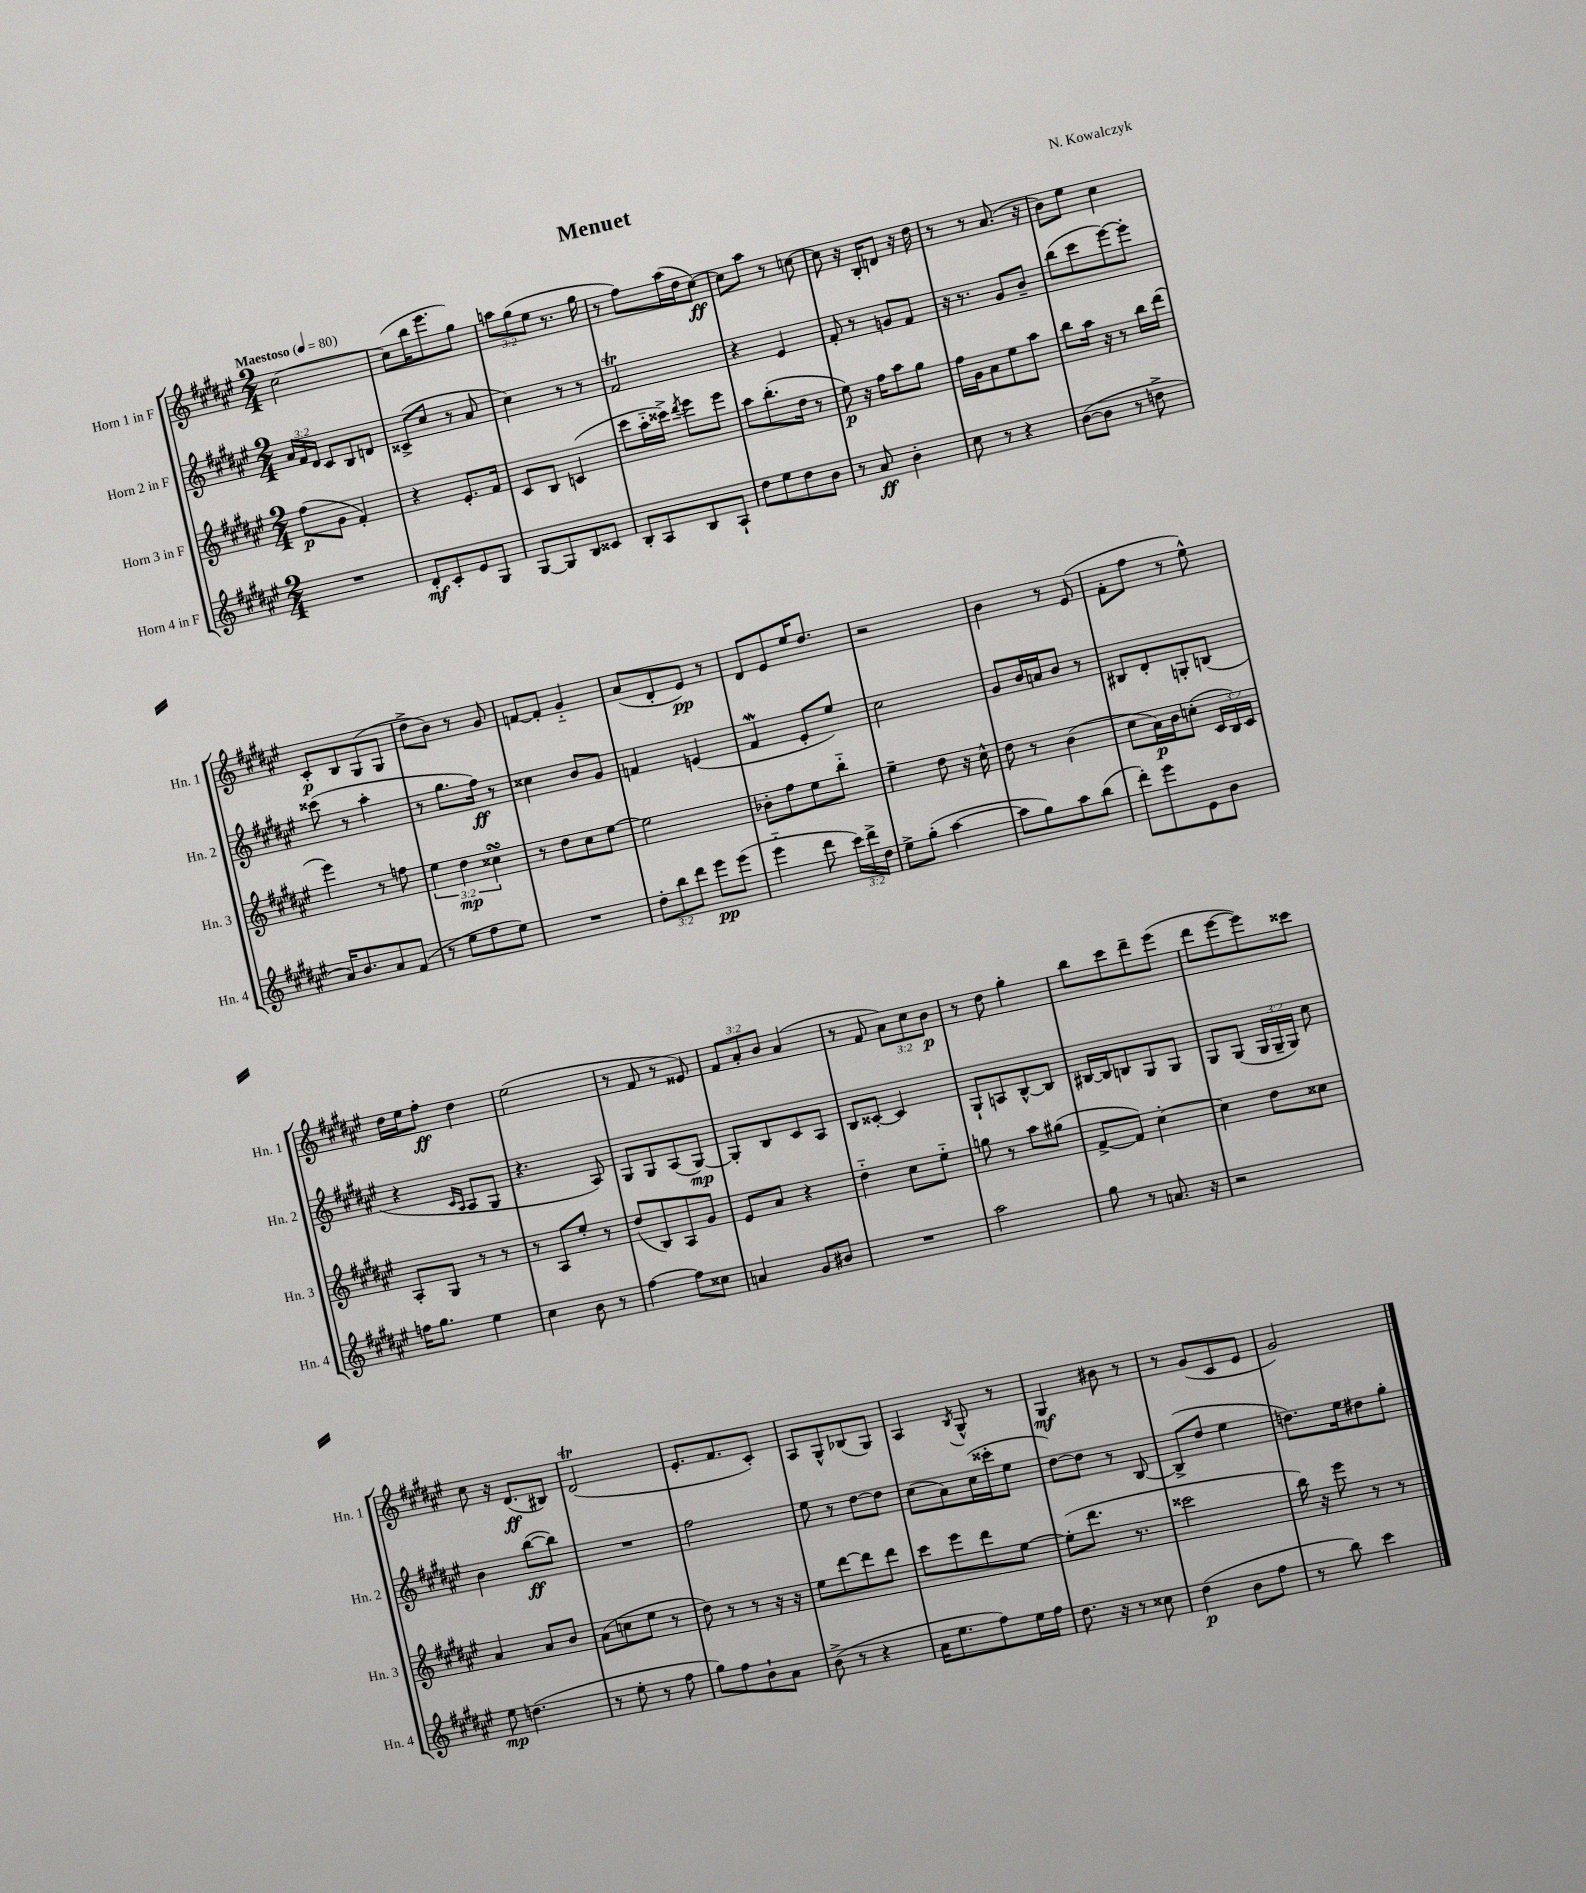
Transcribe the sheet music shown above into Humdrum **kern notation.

**kern	**dynam	**kern	**dynam	**kern	**dynam	**kern	**dynam
*part4	*part4	*part3	*part3	*part2	*part2	*part1	*part1
*staff4	*staff4	*staff3	*staff3	*staff2	*staff2	*staff1	*staff1
*I"Horn 4 in F	*	*I"Horn 3 in F	*	*I"Horn 2 in F	*	*I"Horn 1 in F	*
*I'Hn. 4	*	*I'Hn. 3	*	*I'Hn. 2	*	*I'Hn. 1	*
*clefG2	*	*clefG2	*	*clefG2	*	*clefG2	*
*k[f#c#g#d#a#e#]	*	*k[f#c#g#d#a#e#]	*	*k[f#c#g#d#a#e#]	*	*k[f#c#g#d#a#e#]	*
*M2/4	*	*M2/4	*	*M2/4	*	*M2/4	*
*MM80	*	*MM80	*	*MM80	*	*MM80	*
=1	=1	=1	=1	=1	=1	=1	=1
!	!	!	!	!	!	!LO:TX:a:B:t=Maestoso	!
2r	.	(8ff#\L	p	24a#/LL	.	[2cc#\	.
.	.	.	.	24f#/	.	.	.
.	.	.	.	24d#/JJ	.	.	.
.	.	8g#\J	.	8c#/L	.	.	.
.	.	4f#'/)	.	8B/	.	.	.
.	.	.	.	8dn/J	.	.	.
=2	=2	=2	=2	=2	=2	=2	=2
8d#'/L	mf	4r	.	(8c##X^/L	.	(8cc#\L]	.
8c#'/	.	.	.	8cc#/J	.	16bb\K	.
.	.	.	.	.	.	8.eee#\	.
8e#/	.	8.e#'/L	.	8r	.	.	.
8G#/J	.	.	.	8a#/	.	8gg#\J)	.
.	.	16f#/Jk	.	.	.	.	.
=3	=3	=3	=3	=3	=3	=3	=3
[8G#/L	.	8c#/L	.	4cc#\)	.	12aan\L	.
.	.	.	.	.	.	(12gg#\	.
8G#/]	.	8B/J	.	.	.	.	.
.	.	.	.	.	.	12ee#\J	.
8B/	.	(4cn/	.	8r	.	8.r	.
8c##X/J	.	.	.	8r	.	.	.
.	.	.	.	.	.	16gg#\	.
=4	=4	=4	=4	=4	=4	=4	=4
8B'/L	.	8ccc#\L	.	2f#T/	.	8r	.
8A#/	.	16aa#\L	.	.	.	8ff#\L)	.
.	.	16ccc##X^\JJ)	.	.	.	.	.
.	.	8qddd#/	.	.	.	.	.
8B/	.	8eee#\L	.	.	.	(16aa#\L	.
.	.	.	.	.	.	16dd#\J	.
8A#`/J	.	8eee#\J	.	.	.	[8cc#\J)	ff
=5	=5	=5	=5	=5	=5	=5	=5
8dd#\L	.	8aa#\L	.	4r	.	8cc#\L]	.
8ee#\	.	(8.bb'\	.	.	.	8aa#\J	.
8dd#\	.	.	.	4e#/	.	8r	.
.	.	16dd#\Jk	.	.	.	.	.
8b\J	.	8r	.	.	.	[8ccn\	.
=6	=6	=6	=6	=6	=6	=6	=6
8r	.	8ee#\)	p	8f#'/	.	8cc\]	.
8a#/	ff	16r	.	8r	.	16r	.
.	.	16ff#\KL	.	.	.	16B'/KL	.
4b'\	.	8aa#\	.	8gn/L	.	8dn/J	.
.	.	8gg#\J	.	8f#/J	.	16r	.
.	.	.	.	.	.	16dd#\	.
=7	=7	=7	=7	=7	=7	=7	=7
8cc#\	.	16ff#\LL	.	16r	.	8r	.
.	.	16g#\J	.	8.r	.	.	.
8r	.	8a#\	.	.	.	8r	.
4r	.	8ee#\	.	8g#/L	.	(8.a#/	.
.	.	8aa#\J	.	8b~/J	.	.	.
.	.	.	.	.	.	16r	.
=8	=8	=8	=8	=8	=8	=8	=8
([8b\L	.	8bb\L	.	(8bb\L	.	8b\L)	.
8b\J]	.	16aa#\Jk	.	8ccc#\	.	8ee#\J	.
.	.	16r	.	.	.	.	.
8r	.	8r	.	[8eee#\)	.	4cc#\	.
8ddn^\	.	16bb\LL	.	8eee#'\J]	.	.	.
.	.	(16ddd#\JJ	.	.	.	.	.
!!LO:LB:g=z
=9	=9	=9	=9	=9	=9	=9	=9
16a#/KL)	.	4eee#\)	.	(8ccc##X\	.	8c#'/L	p
8.b/	.	.	.	.	.	.	.
.	.	.	.	8r	.	8B/	.
8a#/	.	8r	.	4aa#'\	.	(8G#/	.
(8f#/J	.	8ffn\	.	.	.	8G#/J	.
=10	=10	=10	=10	=10	=10	=10	=10
8r	.	6ee#\	.	8r	.	8dd#^\L	.
8ee#\L	.	.	.	8.gg#\L	.	8b\J)	.
.	.	6dd#\	mp	.	.	.	.
8ff#\	.	.	.	.	.	8r	.
.	.	.	.	16ff#\Jk)	ff	.	.
.	.	6cc##XsSsS\	.	.	.	.	.
8ee#\J)	.	.	.	8r	.	8g#/	.
=11	=11	=11	=11	=11	=11	=11	=11
2r	.	8r	.	4cc##X\	.	[8fn/L	.
.	.	8dd#\L	.	.	.	8f'/J]	.
.	.	8cc#\	.	8b/L	.	4g#/	.
.	.	[8ee#\J	.	8g#/J	.	.	.
=12	=12	=12	=12	=12	=12	=12	=12
12dd#'\L	.	2ee#\]	.	4fn/	.	(8a#/L	.
12bb\	.	.	.	.	.	.	.
.	.	.	.	.	.	8d#'/	.
12ddd#\J	.	.	.	.	.	.	.
8eee#\L	pp	.	.	(4en/	.	8e#/J)	pp
(8eee#\J	.	.	.	.	.	8r	.
=13	=13	=13	=13	=13	=13	=13	=13
4eee#\	.	8b-X'\L	.	4f#w/	.	8d#/L	.
.	.	8ff#\	.	.	.	8e#/	.
8ddd#\	.	8ee#\	.	8e#'/L	.	16ee#/K	.
.	.	.	.	.	.	8.dd#/J	.
24ccc#\LL)	.	8bb\J	.	8ee#/J)	.	.	.
24ddd#^\	.	.	.	.	.	.	.
24dd#\JJ	.	.	.	.	.	.	.
=14	=14	=14	=14	=14	=14	=14	=14
8ee#^\L	.	4ee#~\	.	2cc#\	.	2r	.
(8gg#'\J	.	.	.	.	.	.	.
[4aa#\	.	8dd#\	.	.	.	.	.
.	.	16r	.	.	.	.	.
.	.	16cc#^^\	.	.	.	.	.
=15	=15	=15	=15	=15	=15	=15	=15
8aa#\L]	.	8dd#\	.	8g#/L	.	4b\	.
8gg#\)	.	8r	.	16b/L	.	.	.
.	.	.	.	16an/J	.	.	.
8aa#\	.	(4b\	.	8b/J	.	8r	.
(8bb\J	.	.	.	8r	.	(8e#/	.
=16	=16	=16	=16	=16	=16	=16	=16
8ddd#'\L)	.	8cc#\L	.	8B#X/L	.	8f#'\L	.
8eee#\	.	16a#\L)	p	8d#'/	.	8ff#\J	.
.	.	16b\J	.	.	.	.	.
8e#\	.	(8ccn'\J	.	8Gn'/	.	8r	.
8b\J	.	24c#/LL	.	(8Bn/J	.	8ee#^^\)	.
.	.	24B/)	.	.	.	.	.
.	.	24c#/JJ	.	.	.	.	.
!!LO:LB:g=z
=17	=17	=17	=17	=17	=17	=17	=17
16ffn\KL	.	8A#'/L	.	4r	.	16dd#\LL	.
8.gg#\J	.	.	.	.	.	16ee#\J	.
.	.	8G#/J	.	.	.	8ff#'\J	ff
.	.	.	.	16qqc#/LL	.	.	.
.	.	.	.	16qqA#/JJ	.	.	.
4ee#\	.	8r	.	8A#/L	.	4dd#\	.
.	.	8r	.	8G#/J	.	.	.
=18	=18	=18	=18	=18	=18	=18	=18
4cc#\	.	8r	.	4.r	.	(2ee#\	.
.	.	8A#/L	.	.	.	.	.
8b\	.	8ee#'/J	.	.	.	.	.
8r	.	8r	.	8A#/)	.	.	.
=19	=19	=19	=19	=19	=19	=19	=19
[4ff#\	.	(8dd#/L	.	8G#/L	.	8r	.
.	.	8B/)	.	8G#/	.	8f#/	.
8ff#\L]	.	8A#/	.	(8A#/	.	8r	.
8cc##X\J	.	8g#/J	.	[8G#/J)	mp	8e##X/)	.
=20	=20	=20	=20	=20	=20	=20	=20
4an/	.	8e#/L	.	8G#'/L]	.	12f#/L	.
.	.	.	.	.	.	12a#'/	.
.	.	8a#/J	.	8B/	.	.	.
.	.	.	.	.	.	12b/J	.
8g#/L	.	4r	.	8c#/	.	(4a#/	.
8b#X/J	.	.	.	8A#/J	.	.	.
=21	=21	=21	=21	=21	=21	=21	=21
2r	.	4dd#\	.	8B/L	.	8r	.
.	.	.	.	[8c##X'/J	.	8f#/	.
.	.	8cc#\L	.	4c##/]	.	12a#\L)	.
.	.	.	.	.	.	12cc#\	.
.	.	8ee#\J	.	.	.	.	.
.	.	.	.	.	.	12b\J	p
=22	=22	=22	=22	=22	=22	=22	=22
2aa#\	.	8ggn\	.	8G#`/L	.	8r	.
.	.	8r	.	8An/	.	8dd#\	.
.	.	8aa#\L	.	[8B^^/	.	4gg#'\	.
.	.	(8gg#X\J	.	8B/J]	.	.	.
=23	=23	=23	=23	=23	=23	=23	=23
8gg#\	.	[8f#^/L	.	[16B#X/LL	.	8bb\L	.
.	.	.	.	16B#/J]	.	.	.
8r	.	8f#/J])	.	8Bn/	.	8ccc#\	.
8.an/	.	[4cc#'\	.	8G#/	.	8ddd#~\	.
.	.	.	.	8G#/J	.	(8eee#\J	.
16r	.	.	.	.	.	.	.
=24	=24	=24	=24	=24	=24	=24	=24
2r	.	4cc#\]	.	8G#/L	.	8ddd#\L	.
.	.	.	.	(8G#/J	.	[8eee#\	.
.	.	8dd#\L	.	24G#/LL	.	8eee#\])	.
.	.	.	.	24G#~/	.	.	.
.	.	.	.	24G#/JJ)	.	.	.
.	.	8cc##X\J	.	8cc#\	.	8ccc##X\J	.
!!LO:LB:g=z
=25	=25	=25	=25	=25	=25	=25	=25
8ee#\	mp	4a#/	.	4b\	.	8cc#\	.
(4.ddn\	.	.	.	.	.	16r	.
.	.	.	.	.	.	(8.d#/L	ff
.	.	8a#/L	.	([8bb\L	ff	.	.
.	.	8b/J	.	8bb\J])	.	8B#X/J)	.
=26	=26	=26	=26	=26	=26	=26	=26
8r	.	(8a#\L	.	2r	.	(2d#T/	.
8ee#'\	.	8ccn\	.	.	.	.	.
8r	.	8ee#\J	.	.	.	.	.
8ff#\	.	8r	.	.	.	.	.
=27	=27	=27	=27	=27	=27	=27	=27
8gg#\L)	.	8dd#\)	.	2ff#\	.	8.e#'/L	.
8ff#\	.	8r	.	.	.	.	.
.	.	.	.	.	.	8.f#/	.
8b`\	.	8r	.	.	.	.	.
8a#\J	.	16r	.	.	.	8c#'/J)	.
.	.	16r	.	.	.	.	.
=28	=28	=28	=28	=28	=28	=28	=28
(8b^\	.	8ee#\L	.	8ee#\	.	8A#/L	.
8r	.	[8ddd#\	.	8r	.	8G#^^/	.
4r	.	8ddd#\]	.	[8dd#\L	.	(8B-X/	.
.	.	8ddd#\J	.	8dd#\J]	.	8G#/J)	.
=29	=29	=29	=29	=29	=29	=29	=29
16a#\KL	.	8ccc#\L	.	(8cc#\L	.	4A#/	.
8.ee#\	.	.	.	.	.	.	.
.	.	8eee#\	.	8a#\)	.	.	.
.	.	.	.	.	.	8qB/	.
8ff#\)	.	8ddd#\	.	(16cc#\L	.	8G#^^/	.
.	.	.	.	16ccc##X'\J	.	.	.
16ee#\L	.	[8ee#\J	.	8ee#\J	.	8r	.
16ff#\JJ	.	.	.	.	.	.	.
=30	=30	=30	=30	=30	=30	=30	=30
8.dd#\	.	(8ee#'\L]	.	[8dd#\L)	.	4G#/	mf
.	.	8.ddd#\J	.	8dd#\J]	.	.	.
16r	.	.	.	.	.	.	.
8r	.	.	.	8r	.	8b#X\	.
.	.	8.r	.	.	.	.	.
8cc##X\	.	.	.	[8B/	.	8r	.
=31	=31	=31	=31	=31	=31	=31	=31
(4dd#\	p	2ccc##X\	.	(8B^/L]	.	8r	.
.	.	.	.	8dd#/J	.	(8g#/L	.
8b\L	.	.	.	4ee#\	.	8c#/	.
8ff#\J	.	.	.	.	.	8e#/J	.
=32	=32	=32	=32	=32	=32	=32	=32
8r	.	16bb\)	.	8.ddn\L)	.	2g#/)	.
.	.	16r	.	.	.	.	.
8bb\)	.	8eee#\	.	.	.	.	.
.	.	.	.	16ee#\k	.	.	.
4ccc#\	.	8r	.	8dd#X\	.	.	.
.	.	8r	.	8gg#'\J	.	.	.
==	==	==	==	==	==	==	==
*-	*-	*-	*-	*-	*-	*-	*-
